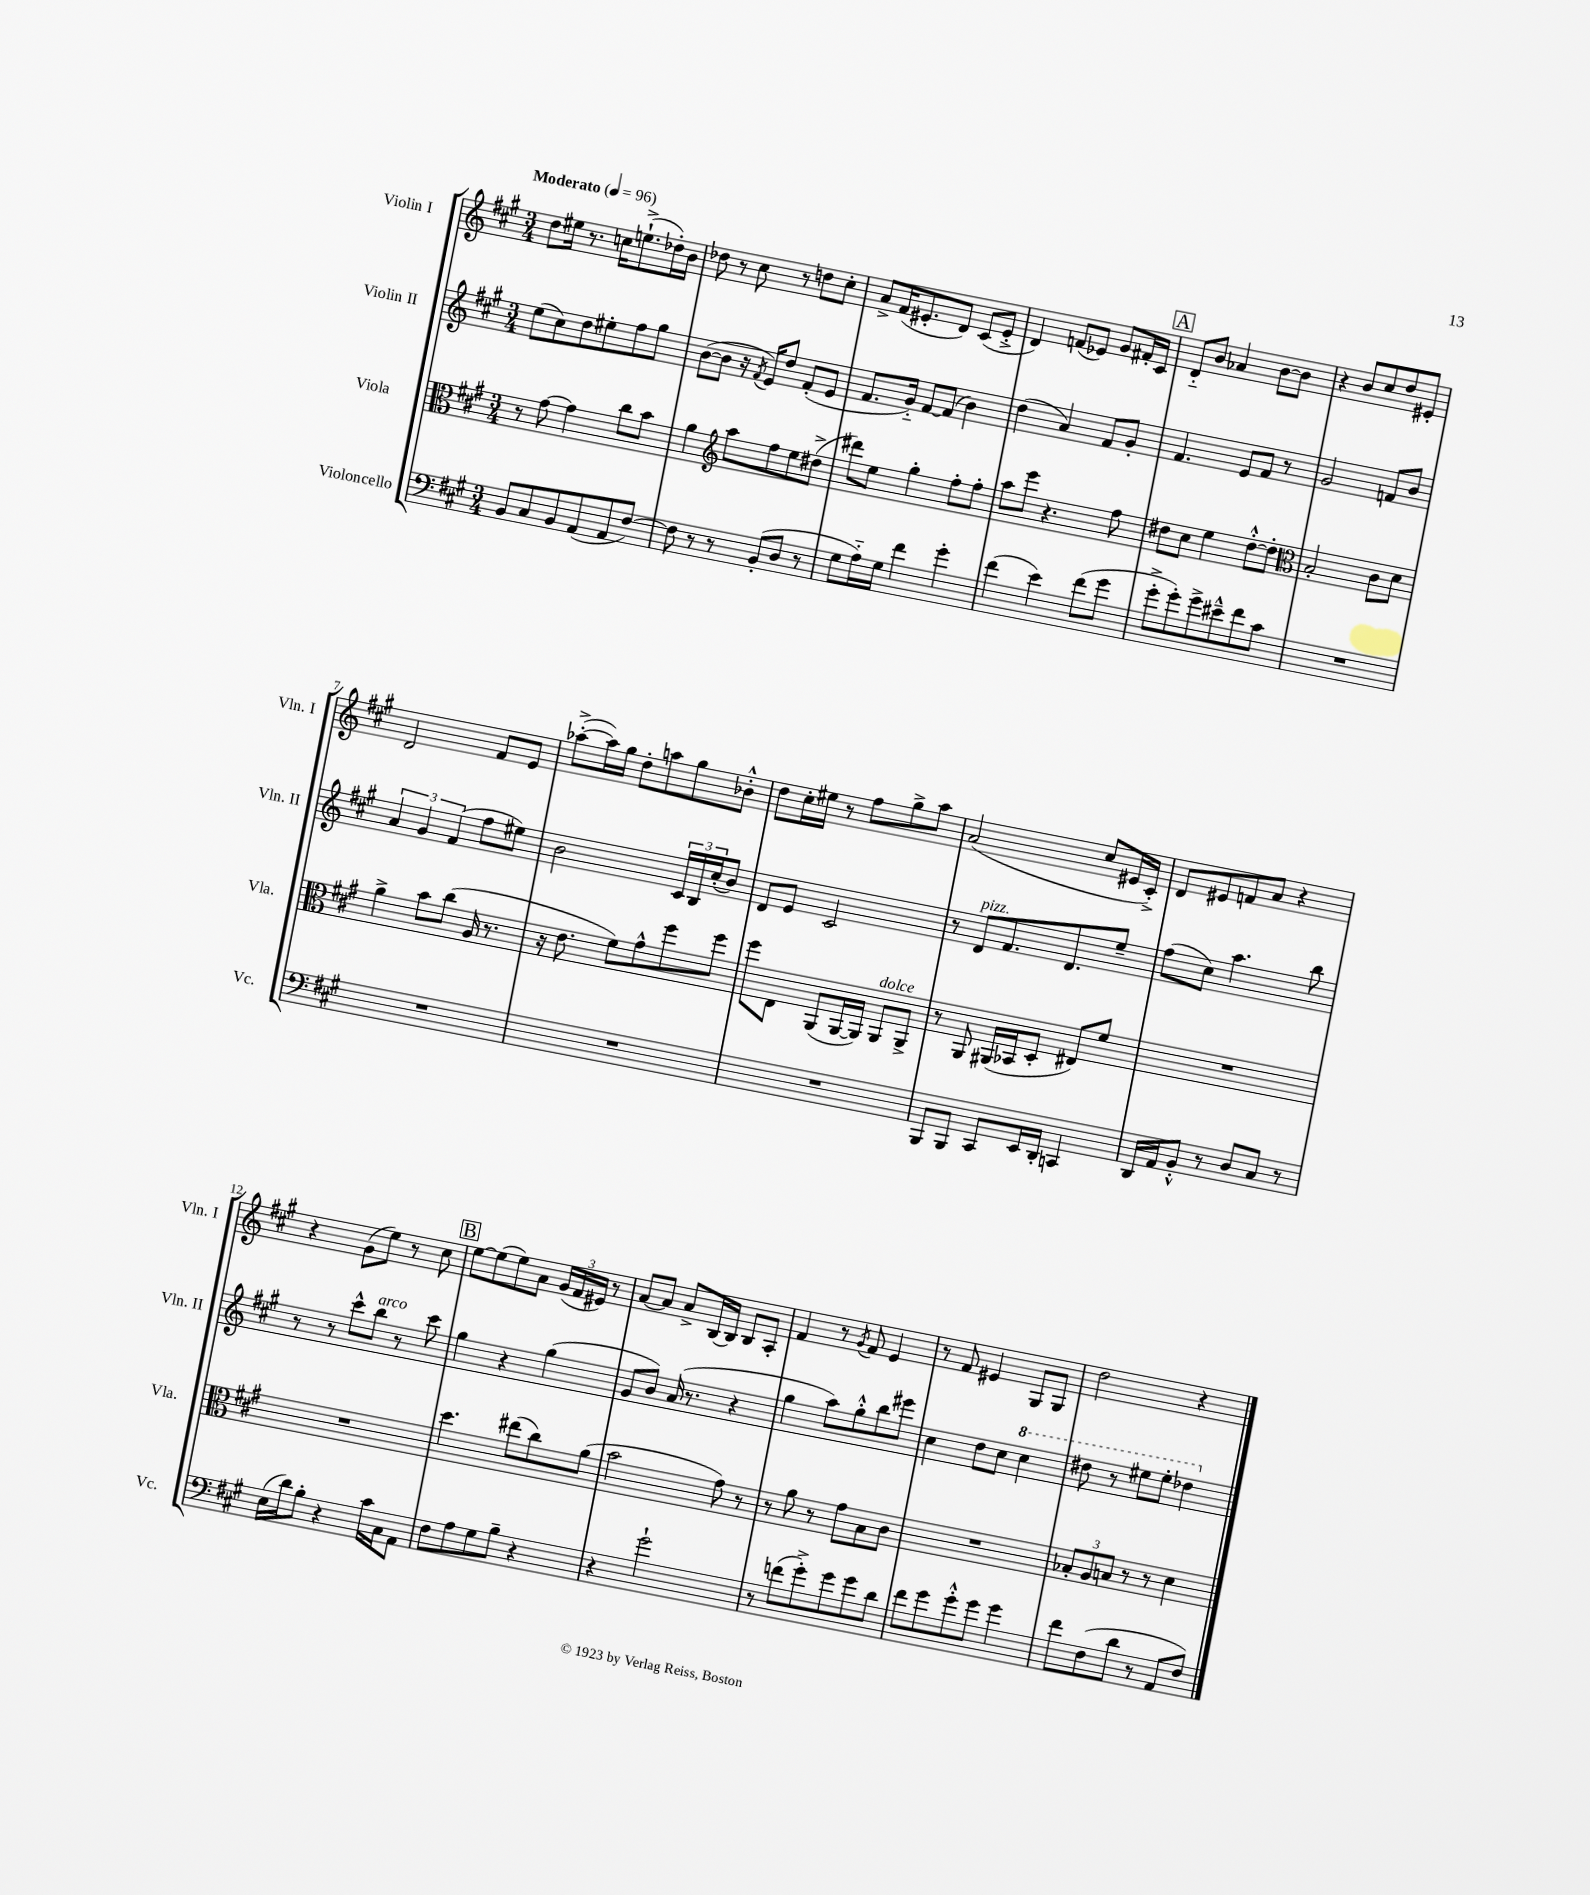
<<
\new StaffGroup <<
\new Staff = "s0" \with { instrumentName = "Violin I" shortInstrumentName = "Vln. I" } {
    \clef treble \key a \major \numericTimeSignature \time 3/4 \tempo "Moderato" 4 = 96
    d''8 eis''16 r8. c''16 e''8.-!->( des''16-.) b'16 |
    des''8 r8 cis''8 r8 d''8 cis''8-. |
    a'8-> fis'16( eis'8.-. d'8) cis'8( eis'8-.-> |
    d'4) f'8( ees'8) gis'8 fis'16-. cis'16 |
    \mark \markup { \box "A" } d'8-_ b'8 aes'4 b'8~ b'8 |
    r4 b'8 cis''8 d''8 eis'8-. |
    d'2 fis'8 e'8 |
    aes''8~-.->( aes''16) gis''16 d''8-. a''8 gis''8 bes'8-.-^ |
    d''8 cis''16-. eis''16 r8 fis''8 gis''8-> a''8 |
    a'2( cis''8 eis'16 cis'16-.->) |
    d'8 eis'8 f'8 a'8 r4 |
    r4 gis'8( e''8) r8 cis''8 |
    \mark \markup { \box "B" } e''8~ e''8( e''8) a'8 \tuplet 3/2 { gis'16( fis'16 eis'16) } r8 |
    a'8~ a'8 a'8-> b16~ b16 b8 a8-. |
    fis'4 r8 \acciaccatura { gis'8 } fis'8 e'4 |
    r8 fis'8 eis'4 gis8 gis8 |
    d''2 r4 \bar "|." |
}
\new Staff = "s1" \with { instrumentName = "Violin II" shortInstrumentName = "Vln. II" } {
    \clef treble \key a \major \numericTimeSignature \time 3/4
    e''8( cis''8) d''8 eis''8-. fis''8 gis''8 |
    b'8~( b'8 r16 \acciaccatura { fis'8 } e'16) d''8 fis'8-.( e'8 |
    fis'8. gis'16-_) fis'8~ fis'8( b'4) |
    d''4( a'4) fis'8 gis'8-. |
    \mark \markup { \box "A" } fis'4. e'8 fis'8 r8 |
    gis'2 f'8 b'8 |
    \tuplet 3/2 { a'4 gis'4 fis'4( } fis''8 eis''8) |
    b'2 \tuplet 3/2 { cis'16 b16 cis''16-.( } b'8) |
    d'8 e'8 cis'2 |
    r8 d'8^\markup { \italic "pizz." } fis'8. d'8. e''8-- |
    fis''8( cis''8) a''4. b''8 |
    r8 r8 cis'''8-^ b''8^\markup { \italic "arco" } r8 cis'''8 |
    \mark \markup { \box "B" } gis''4 r4 gis''4( |
    gis'8 b'8) a'16( r8. r4 |
    gis''4 a''8) gis''8-.-^ b''8 eis'''8 |
    cis''4 d''8 cis''8 \ottava #1 cis'''4 |
    dis'''8 r8 eis'''8 eis'''8-. des'''4 \ottava #0 \bar "|." |
}
\new Staff = "s2" \with { instrumentName = "Viola" shortInstrumentName = "Vla." } {
    \clef alto \key a \major \numericTimeSignature \time 3/4
    r8 gis'8~ gis'4 cis''8 b'8 |
    a'4 \clef treble a''8 fis''8 e''8 dis''8->( |
    dis'''8) e''8 gis''4-. fis''8-. fis''8-. |
    a''8 e'''8 r4. fis''8 |
    \mark \markup { \box "A" } dis''8 cis''8 e''4 dis''8~-.-^ dis''8-. |
    \clef alto b2-. cis'8 d'8 |
    a'4-> b'8 cis''8( a16 r8. |
    r16 e'8. fis'8) gis'8-^ fis''8 fis''8 |
    fis''8 e8 a,8( a,16~ a,16) a,8^\markup { \italic "dolce" } a,8-> |
    r8 a,8 ais,16( bes,16 d8-. eis8) fis'8 |
    R2. |
    R2. |
    \mark \markup { \box "B" } d''4. eis''8( cis''8) a'8( |
    b'2 gis'8) r8 |
    r8 a'8 r8 gis'8 b8 cis'8 |
    R2. |
    \tuplet 3/2 { bes8-. a8 b8 } r8 r8 d'4 \bar "|." |
}
\new Staff = "s3" \with { instrumentName = "Violoncello" shortInstrumentName = "Vc." } {
    \clef bass \key a \major \numericTimeSignature \time 3/4
    b,8 cis8 b,8 a,8( a,8 fis8~) |
    fis8 r8 r8 b,8-.( d8 r8 |
    gis8 a16-_) gis16 fis'4 gis'4-. |
    fis'4( e'4) fis'8( gis'8 |
    \mark \markup { \box "A" } gis'8-.-> gis'8-.) gis'8-> eis'8---^ fis'8 cis'8 |
    R2. |
    R2. |
    R2. |
    R2. |
    b,,8 b,,8 cis,8 e,16 d,16-. c,4 |
    d,16 a,16 b,8-.-^ r8 d8 cis8 r8 |
    e16( d'16) b8-. r4 cis'16 cis16 a,8 |
    \mark \markup { \box "B" } fis8 a8 gis8 b8-- r4 |
    r4 gis'2-! |
    r8 f'8( gis'8-.->) gis'8 gis'8 d'8 |
    fis'8 gis'8 gis'8-.-^ gis'8 gis'4 |
    fis'8 fis8( d'8 r8 a,8 fis8) \bar "|." |
}
>>
>>
